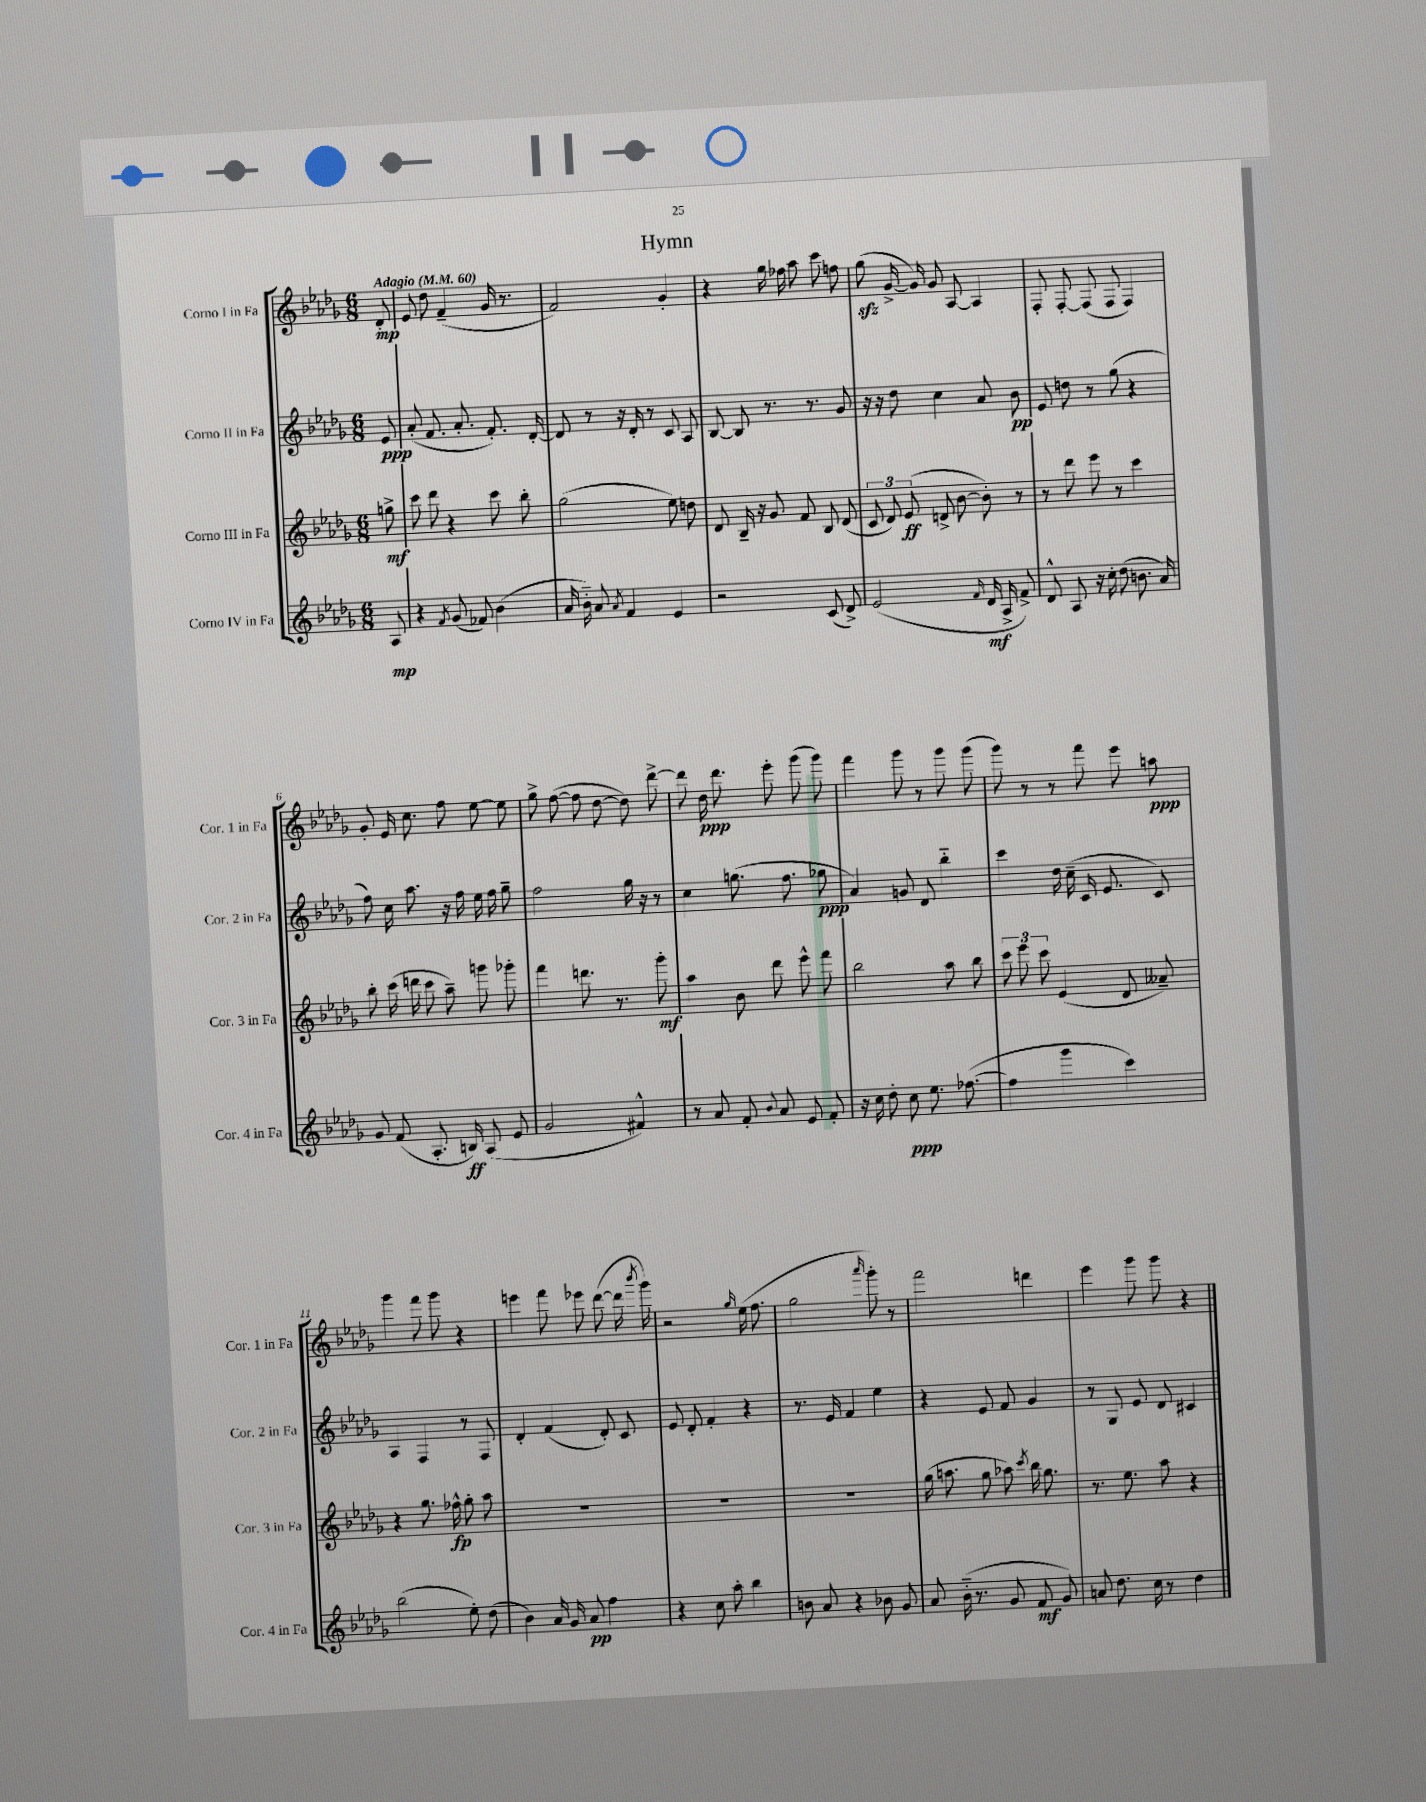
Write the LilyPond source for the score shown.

\header { title = "Hymn" }
<<
\new StaffGroup <<
\new Staff = "s0" \with { instrumentName = "Corno I in Fa" shortInstrumentName = "Cor. 1 in Fa" } {
    \clef treble \key des \major \numericTimeSignature \time 6/8 \partial 8 \tempo "Adagio" 4 = 60
    \autoBeamOff des'8-.\mp |
    ees'8 des''8 f'4--( ges'16 r8. |
    f'2) ges'4-. |
    r4 ges''16 fes''16 aes''8 c'''8 f''8 |
    ges''8\sfz( ges'16~-> ges'16) ges'8 aes8~ aes4 |
    f8-. f8~-. f8( f8 f4) |
    ges'8-. ees'16 c''8. f''8 ees''8~ ees''8 |
    ges''8-> f''8~( f''8 des''8~ des''8) des'''8~-> |
    des'''8 des''16\ppp des'''8. ees'''8-. ges'''8( ges'''8) |
    f'''4 ges'''8 r8 ges'''8 ges'''8( |
    ges'''8) r8 r8 f'''8 ees'''8 a''8\ppp |
    ges'''4 f'''8 ges'''8 r4 |
    e'''4 f'''8 ees'''8 des'''8~( des'''16 \acciaccatura { bes'''8 } ges'''16) |
    r2 \grace { ges''16 } ees''16( f''8. |
    ges''2 \grace { aes'''16 } ges'''8-.) r8 |
    f'''2 d'''4 |
    ees'''4 ges'''8 ges'''8 r4 \bar "|." |
}
\new Staff = "s1" \with { instrumentName = "Corno II in Fa" shortInstrumentName = "Cor. 2 in Fa" } {
    \clef treble \key des \major \numericTimeSignature \time 6/8 \partial 8
    \autoBeamOff ees'8\ppp |
    aes'8-.( f'8. aes'8.-. f'8.-.) des'16~-. |
    des'8 r8 r16 des'16-. r8 c'8 aes8 |
    bes8~ bes8 r8. r8. ges'8 |
    r16 r16 des''8 c''4 aes'8 bes'8\pp |
    ees'8 d''8 r8 ges''8( r4 |
    f''8) c''16 aes''8. r16 f''16 ees''16 f''16 ges''8-- |
    f''2 ges''16 r16 r8 |
    c''4 g''8.( f''8. ges''8\ppp |
    aes'4) g'8 des'8 bes''4-_ |
    c'''4 des''16 c''16--( c'16 ees'8. c'8) |
    aes4 f4 r8 f8 |
    des'4-. f'4( des'8-.) c'8 |
    ees'8 des'8-. f'4-. r4 |
    r8. ees'16 f'4 ees''4 |
    r4 ees'8 f'8 ges'4 |
    r8 ges8 ees'8 des'8 cis'4 \bar "|." |
}
\new Staff = "s2" \with { instrumentName = "Corno III in Fa" shortInstrumentName = "Cor. 3 in Fa" } {
    \clef treble \key des \major \numericTimeSignature \time 6/8 \partial 8
    \autoBeamOff g''8->\mf |
    c'''8 des'''8 r4 c'''8 bes''8-. |
    ges''2( ees''8) d''8 |
    des'8 bes16-- r16 ges'8 f'8 bes8 des'8( |
    \tuplet 3/2 { c'8 des'8) ees'8\ff( } d'8-> bes'8~ bes'8-.) r8 |
    r8 des'''8 ees'''8 r8 c'''4 |
    bes''8-. c'''16( d'''16 c'''8 aes''8--) g'''8 ges'''8-. |
    f'''4 d'''8. r8. ges'''8-.\mf |
    aes''4 bes'8 des'''8 ees'''8-^ f'''8 |
    bes''2 aes''8 bes''8 |
    \tuplet 3/2 { c'''8 ees'''8 c'''8 } ees'4( des'8 aeses'8--) |
    r4 ges''8. fes''16-^\fp ges''8-. aes''8 |
    R2. |
    R2. |
    R2. |
    ges''16( a''8. ges''8 aes''8) \acciaccatura { c'''8 } bes''16 ges''8. |
    r8. ees''8. aes''8 r4 \bar "|." |
}
\new Staff = "s3" \with { instrumentName = "Corno IV in Fa" shortInstrumentName = "Cor. 4 in Fa" } {
    \clef treble \key des \major \numericTimeSignature \time 6/8 \partial 8
    \autoBeamOff aes8\mp |
    r4 \acciaccatura { f'8 } ges'8( fes'8) bes'4( |
    aes'16 bes'16-_) aes'8 \acciaccatura { aes'8 } f'4 ees'4 |
    r2 c'8( des'8->) |
    ees'2( \grace { f'16 } des'16\mf aes16-> f'8->) |
    des'8-^ aes8 r16 c''16-. des''8( b'8. aes'16) |
    ges'8 f'8( aes8.-. b16\ff) aes8( ees'8 |
    ges'2 fis'4-^) |
    r8 aes'8 f'8-. \appoggiatura { bes'8 } aes'8 ees'8 f'8-. |
    r16 c''16 des''8-. c''8\ppp ees''8. fes''8.~( |
    fes''4 ges'''4 c'''4) |
    bes''2( ees''8-.) des''8( |
    bes'4) aes'16 ges'16 aes'8\pp f''4 |
    r4 c''8 aes''8-. bes''4 |
    b'8 aes'8 r4 bes'8 ges'8 |
    aes'8 bes'16-_( r8. ges'8 f'8\mf ges'8) |
    a'8 des''8. c''16 r8 des''4 \bar "|." |
}
>>
>>
